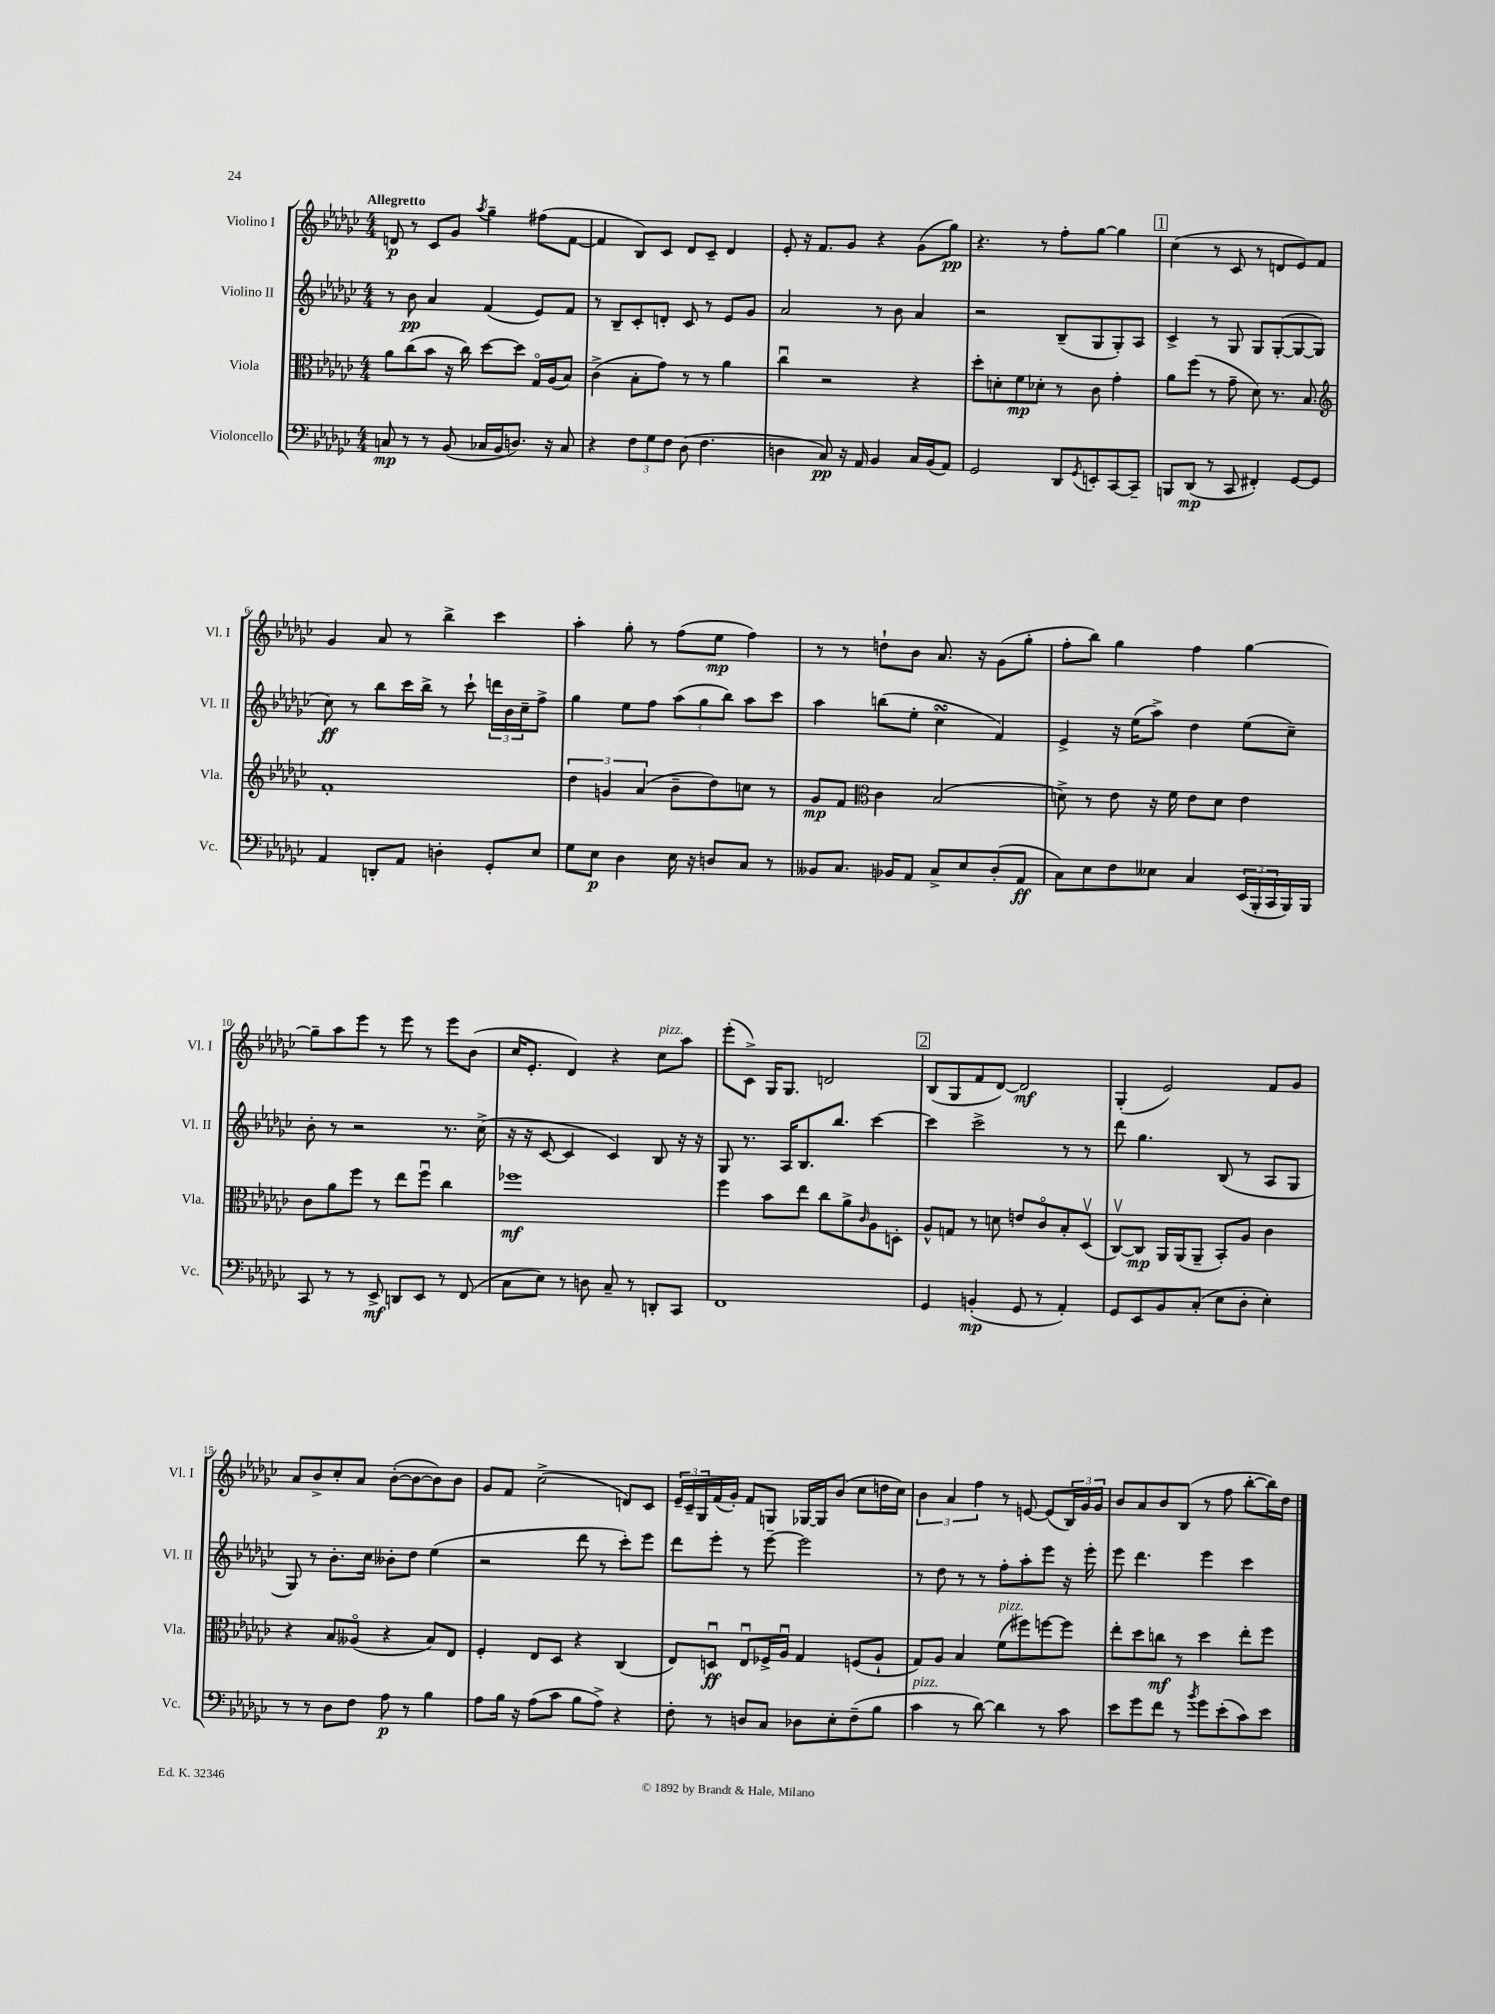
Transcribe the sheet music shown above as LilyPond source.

<<
\new StaffGroup <<
\new Staff = "s0" \with { instrumentName = "Violino I" shortInstrumentName = "Vl. I" } {
    \clef treble \key ges \major \numericTimeSignature \time 4/4 \tempo "Allegretto"
    d'8\p r8 ces'8 ges'8 \acciaccatura { aes''8 } ges''4-- fis''8( f'8~ |
    f'4 bes8) ces'8 des'8 ces'8-- des'4 |
    ees'8-. r16 f'8. ges'8 r4 ges'8( ges''8\pp) |
    r4. r8 f''8-. ges''8~ ges''4 |
    \mark \markup { \box "1" } ces''4( r8 ces'8 r8 d'8 ees'8) f'8 |
    ges'4 aes'8 r8 bes''4-> ces'''4 |
    aes''4-. ges''8-. r8 f''8( ees''8\mp f''4) |
    r8 r8 d''8-! bes'8 aes'8. r16 ges'8( ges''8-. |
    f''8-. bes''8) ges''4 f''4 ges''4~ |
    ges''8-- aes''8 ees'''8 r8 ees'''8 r8 ees'''8 bes'8( |
    ces''16 ees'8.-. des'4) r4 ces''8^\markup { \italic "pizz." } aes''8 |
    ees'''8-.( ces'8->) ges16 ges8. d'2 |
    \mark \markup { \box "2" } bes8( ges8 f'8 des'8~) des'2\mf |
    ges4-.( ees'2) f'8 ges'8 |
    aes'8 bes'8-> ces''8-. aes'8 bes'8~-.( bes'8~ bes'8) bes'8 |
    ges'8 f'8 ces''2->( d'8) ces'8 |
    \tuplet 3/2 { ees'16-- ces'16-- ges16 } f'16( ges'16-.) f'8 g8 ges16~ ges16 bes'8( ces''8 d''16 ces''16) |
    \tuplet 3/2 { bes'4 aes'4 f''4 } r8 e'8~ e'8( \tuplet 3/2 { bes16) ges'16 ges'16 } |
    bes'8 aes'8 bes'8 bes8( r8 f''8 bes''8~-. bes''16) des''16 \bar "|." |
}
\new Staff = "s1" \with { instrumentName = "Violino II" shortInstrumentName = "Vl. II" } {
    \clef treble \key ges \major \numericTimeSignature \time 4/4
    r8 bes'8\pp aes'4 f'4( ees'8) f'8 |
    r8 bes8-- ces'8-. d'8-. ces'8 r8 ees'8 ges'8 |
    aes'2 r8 bes'8 aes'4 |
    r2 bes8--( ges8 ges8-.) aes8 |
    \mark \markup { \box "1" } ces'4-> r8 ges8 ges8 ges8~-.( ges8~ ges8 |
    ces''8\ff) r8 bes''8 ces'''16 bes''16-> r8 ces'''8-! \tuplet 3/2 { d'''16 bes'16 ces''16-- } f''8-> |
    ges''4 ees''8 f''8 \tuplet 3/2 { aes''8( ges''8 bes''8) } aes''8 ces'''8 |
    aes''4 b''8( ees''8-. ces''4\turn f'4) |
    ees'4-> r16 ees''16( aes''8->) des''4 ees''8( ces''8--) |
    bes'8-. r8 r2 r8. ces''16->( |
    r16 r16 ces'8~ ces'4 ces'4) bes8 r16 r16 |
    ges8 r8. aes16 bes8. bes''8. ces'''4~ |
    \mark \markup { \box "2" } ces'''4 ces'''2-> r8 r8 |
    des'''8 ges''4. bes8( r8 aes8 ges8 |
    ges8) r8 bes'8.-. ces''16 beses'8-. des''8 ees''4( |
    r2 des'''8 r8 ces'''8-.) ees'''8 |
    des'''8 ees'''8-. r8 ees'''8~-- ees'''2 |
    r8 des''8 r8 r8 f''8-. aes''8-. ees'''8 r16 ees'''16-. |
    ees'''8 des'''4. ees'''4 ces'''4 \bar "|." |
}
\new Staff = "s2" \with { instrumentName = "Viola" shortInstrumentName = "Vla." } {
    \clef alto \key ges \major \numericTimeSignature \time 4/4
    aes'8 ces''8( bes'8 r16 ces''16) des''8~ des''8 ges16\flageolet aes16( bes8) |
    ces'4->( bes8-. ges'8) r8 r8 aes'4 |
    ces''4\downbow r2 r4 |
    des''8-. d'8-. f'8\mp des'8-. r8 ces'8 ges'4-. |
    \mark \markup { \box "1" } aes'8 f''8( r8 ges'8-- des'8) r8. bes8. |
    \clef treble f'1-. |
    \tuplet 3/2 { des''4 g'4 aes'4( } bes'8-- des''8) c''8 r8 |
    ges'8\mp f'8 \clef alto ces'4 bes2( |
    d'8->) r8 ees'8 r16 f'16 ees'8 d'8 ees'4 |
    ces'8 aes'8 f''8 r8 ees''8 f''8\downbow ces''4 |
    fes''1\mf |
    f''4 bes'8 ees''8 ces''8 aes'8-> \grace { ces'16 } aes8 d8-. |
    \mark \markup { \box "2" } aes8-^ g8 r8 d'8 e'8 ces'8\flageolet bes8-. des8\upbow( |
    ces8~\upbow) ces8\mp aes,16 aes,16( aes,8-- bes,8-.) aes8 ces'4 |
    r4 bes8 aeses8\flageolet( r4 bes8) ees8 |
    f4-. ees8 des8 r4 ces4( |
    ees8) d8\downbow\ff ees8\downbow fes16-> aes16\downbow ges4 f8( aes8-! |
    ges8) aes8 bes4 f'8^\markup { \italic "pizz." }( fis''8) f''8~ f''8 |
    ees''8-. des''8 c''8\mf r8 des''4 ees''8-. f''8 \bar "|." |
}
\new Staff = "s3" \with { instrumentName = "Violoncello" shortInstrumentName = "Vc." } {
    \clef bass \key ges \major \numericTimeSignature \time 4/4
    c8\mp r8 r8 bes,8( ces16 bes,16 d8.) r16 ces8 |
    r4 \tuplet 3/2 { f8 ges8 f8 } des8( f4. |
    d4 ces8\pp) r16 aes,16 bes,4 ces16 bes,16( aes,8) |
    ges,2 des,8 \acciaccatura { ges,8 } e,8-. ces,8~ ces,8-- |
    \mark \markup { \box "1" } b,,8 des,8\mp( r8 ces,8 fis,4-.) ges,8~ ges,8 |
    aes,4 d,8-. aes,8 d4-. ges,8-. ees8 |
    ges8 ees8\p des4 ees16 r16 d8 ces8 r8 |
    beses,8 ces8. bes,16 aes,8 ces8-> ees8 des8-.( aes,8\ff |
    ces8) ees8 f8 eeses8 ces4 \tuplet 3/2 { ees,16( bes,,16-. ces,16 } bes,,16) bes,,16 |
    ces,8 r8 r8 ees,8->\mf d,8 ees,8 r8 f,8( |
    ces8 ees8) r8 d8 ces8-- r8 d,8-. ces,8 |
    f,1 |
    \mark \markup { \box "2" } ges,4 b,4-.\mp( ges,8 r8 aes,4-.) |
    ges,8 ees,8 bes,8 ces8-.( ees8 des8-. ees4-.) |
    r8 r8 des8 f8 aes8\p r8 bes4 |
    aes8 bes16 r16 aes8( ces'8 bes8 aes8->) r4 |
    f8-. r8 d8 ces8 des8 ees8-. f8--( bes8 |
    ces'4^\markup { \italic "pizz." } r8 des'8~) des'4 r8 ces'8 |
    ees'8 ges'8 f'8 r8 \acciaccatura { bes'8 } ges'8 ees'8-.( ces'8) ees'8 \bar "|." |
}
>>
>>
